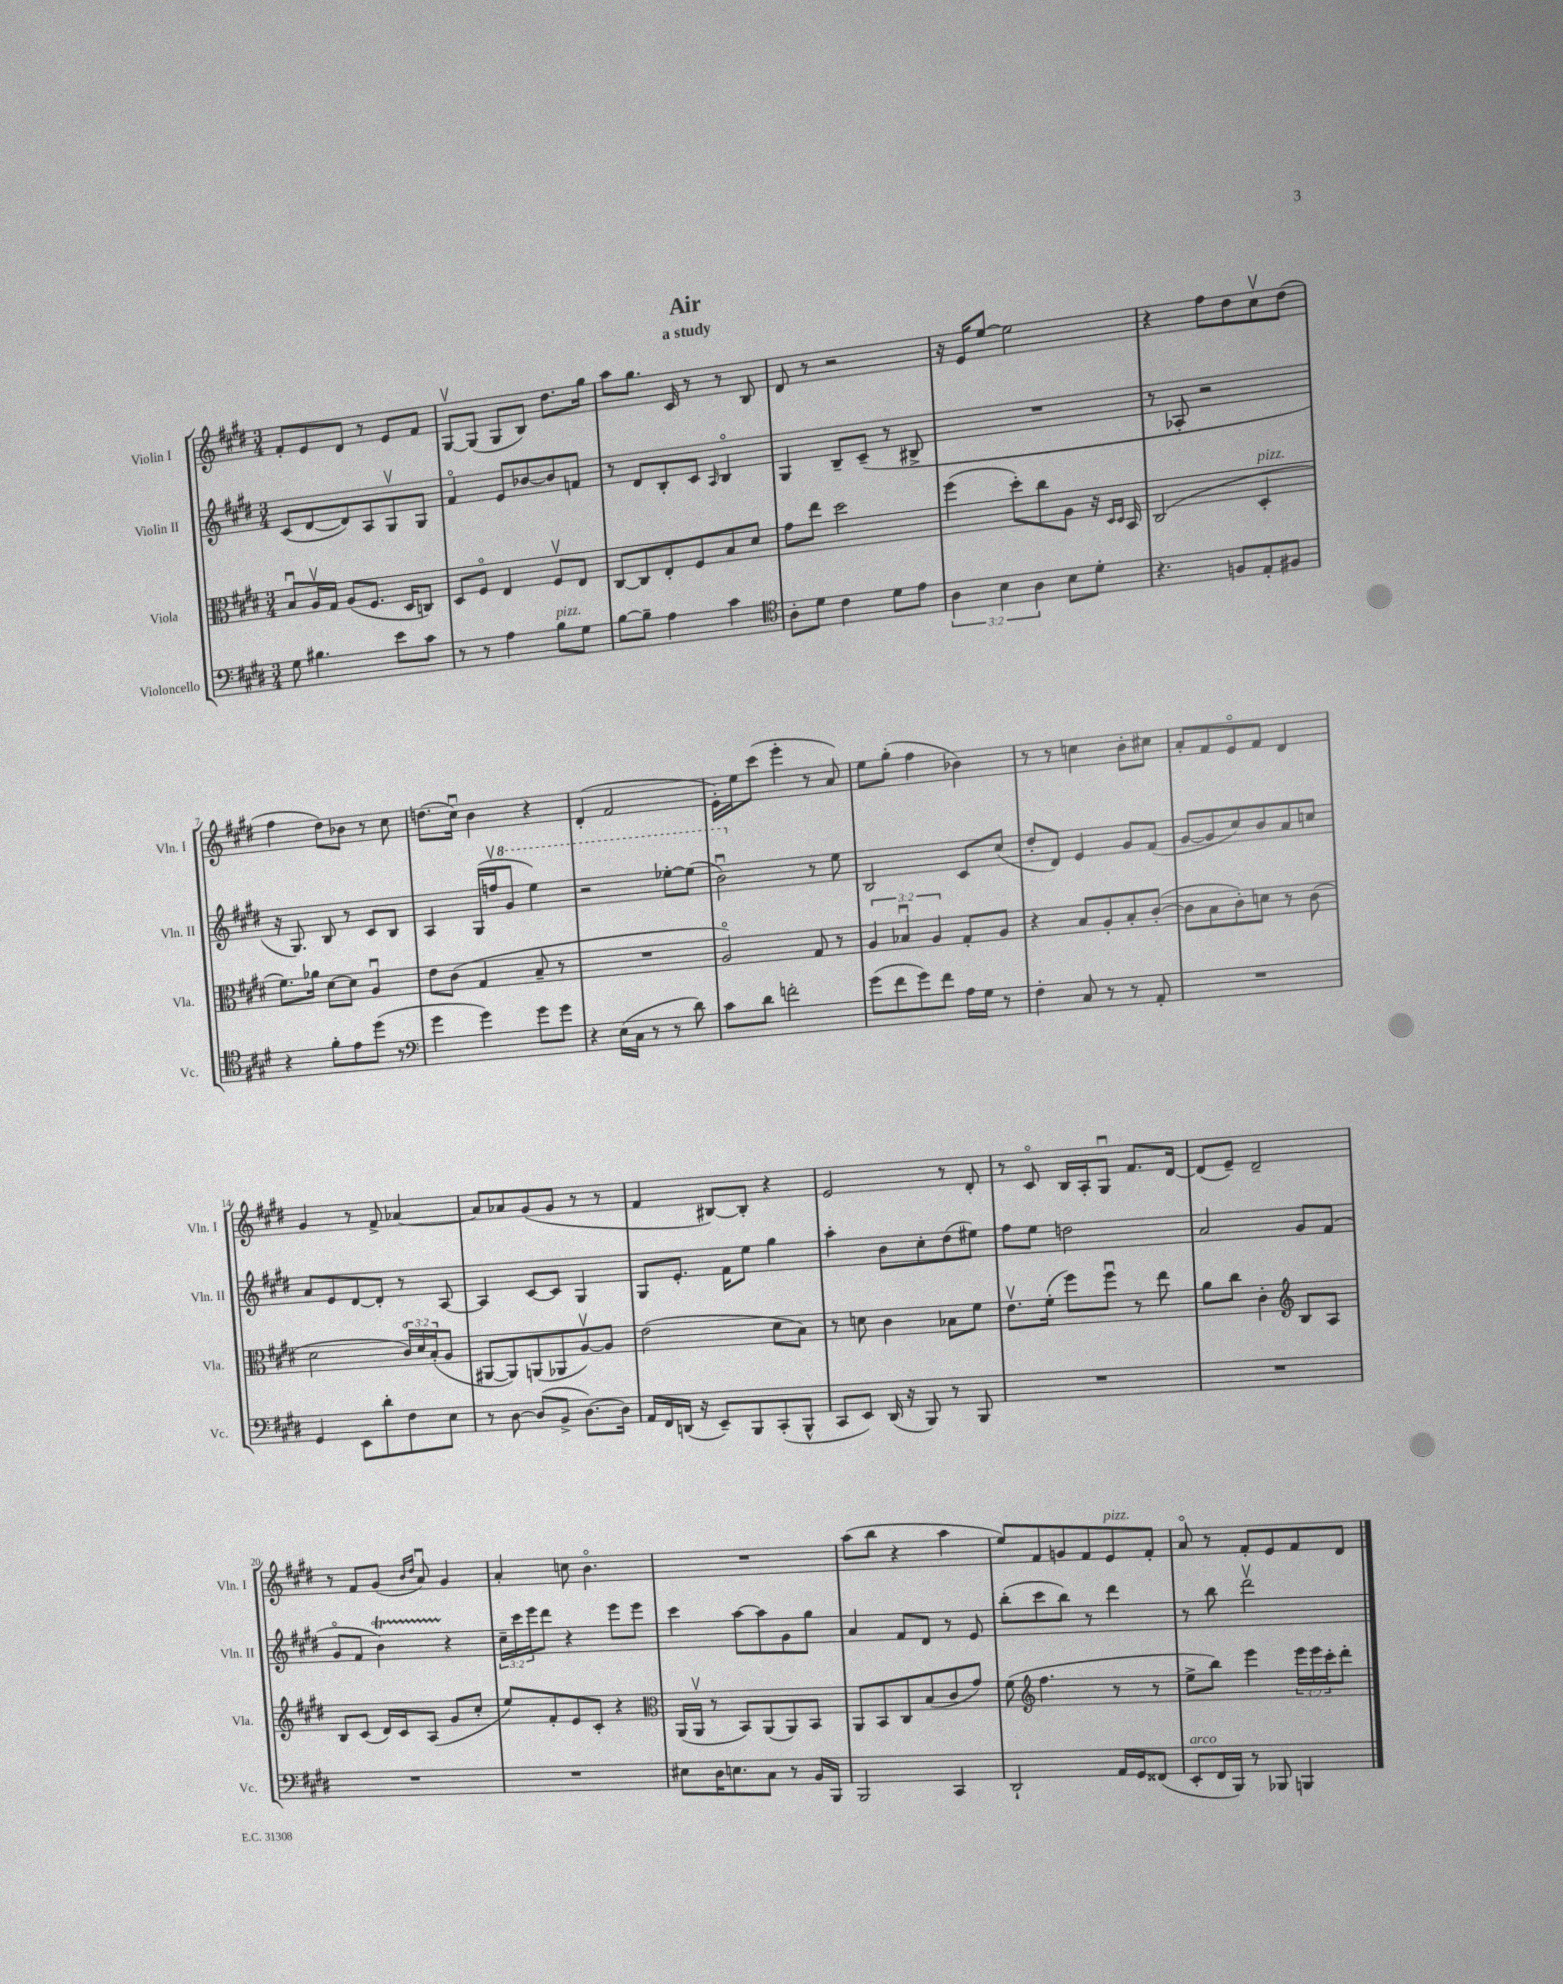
\header { title = "Air" subtitle = "a study" }
<<
\new StaffGroup <<
\new Staff = "s0" \with { instrumentName = "Violin I" shortInstrumentName = "Vln. I" } {
    \clef treble \key e \major \numericTimeSignature \time 3/4
    fis'8-. e'8 dis'8 r8 e'8 fis'8 |
    gis8~\upbow gis8( gis8 b8) dis''8. gis''16 |
    a''8 gis''8. cis'16 r8 r8 b8 |
    dis'8 r8 r2 |
    r16 e'16 e''8~ e''2 |
    r4 fis''8 dis''8 cis''8\upbow dis''8( |
    fis''4 dis''8) bes'8 r8 cis''8 |
    d''8.( cis''16\downbow) b'4 r4 |
    dis'4-.( fis'2 |
    e'16-.) e''16 cis'''8( e'''4-. r8 a'8) |
    e''8 gis''8-.( fis''4 bes'4) |
    r8 r8 c''4 b'8-. cis''8 |
    a'8-. fis'8 e'8\flageolet fis'8 dis'4 |
    gis'4 r8 fis'8-> aes'4~ |
    aes'8 aes'8 gis'8( gis'8 r8 r8 |
    fis'4 bis8~) bis8-. r4 |
    e'2 r8 dis'8-. |
    r8 cis'8\flageolet b16 a16-. gis8\downbow fis'8. dis'16~ |
    dis'8( e'8--) dis'2-- |
    r8 fis'8 gis'8( \grace { b'16 dis''16 } a'8\downbow) gis'4 |
    a'4-. c''8 b'4.\flageolet |
    R2. |
    a''8( b''8 r4 a''4 |
    e''8) fis'8 g'8 fis'8 e'8^\markup { \italic "pizz." } fis'8-. |
    a'8\flageolet r8 fis'8-. e'8 fis'8 dis'8 \bar "|." |
}
\new Staff = "s1" \with { instrumentName = "Violin II" shortInstrumentName = "Vln. II" } {
    \clef treble \key e \major \numericTimeSignature \time 3/4 \override Staff.TupletNumber.text = #tuplet-number::calc-fraction-text
    cis'8( dis'8~ dis'8) a8 gis8\upbow gis8 |
    fis'4\flageolet e'8 bes'8~ bes'8 f'8 |
    r8 dis'8 b8-. cis'8 \grace { a16 } b4\flageolet |
    gis4 b8-- cis'8--( r8 bis8-> |
    R2. |
    r8 aes8-. r2 |
    r16 gis8.) b8 r8 cis'8 b8 |
    a4 gis16( f''16\upbow \ottava #1 gis''8 e'''4) |
    r2 ees'''8~-. ees'''8( |
    b''2\downbow) \ottava #0 r8 e''8 |
    b2 cis'8 cis''8( |
    dis''8-. dis'8) e'4 gis'8 fis'8( |
    gis'8~ gis'8 cis''8) b'8 a'8 c''8 |
    a'8 e'8 dis'8~ dis'8-. r8 a8~ |
    a4 cis'8~ cis'8 gis4 |
    gis8 e'8.-. fis'16 e''8 gis''4 |
    a''4-. b'8 cis''8-. dis''8( eis''8) |
    fis''8 e''8 d''2 |
    a'2 gis'8 fis'8( |
    gis'8\flageolet fis'8 b'4\startTrillSpan) r4\stopTrillSpan |
    \tuplet 3/2 { cis''16-- cis'''16 e'''16 } dis'''8 r4 e'''8 e'''8 |
    cis'''4 a''8~ a''8 gis'8 gis''8 |
    a'4 fis'8 dis'8 r8 e'8 |
    b''8-.( cis'''8 b''8) r8 dis'''4 |
    r8 b''8 dis'''2\upbow \bar "|." |
}
\new Staff = "s2" \with { instrumentName = "Viola" shortInstrumentName = "Vla." } {
    \clef alto \key e \major \numericTimeSignature \time 3/4 \override Staff.TupletNumber.text = #tuplet-number::calc-fraction-text
    b8\downbow a16\upbow gis16 a8( fis8. dis16 c8) |
    dis8 fis8\flageolet e4 fis8\upbow e8 |
    cis8~ cis8 e8-. fis8 b8 dis'8 |
    gis'8 e''8 dis''2 |
    fis''4( dis''8-.) cis''8 a8 r16 \grace { dis16 dis16 } b,16 |
    cis2( dis4-.^\markup { \italic "pizz." } |
    fis'8.) aes'16 dis'8~ dis'8 a4\downbow |
    e'8 cis'8( gis4 b8-- r8 |
    R2. |
    a2\flageolet) gis8 r8 |
    \tuplet 3/2 { a4 bes4\downbow a4 } gis8-. a8 |
    r4 b8 a8-. b8-. cis'8~-.( |
    cis'8 b8 cis'8-.) d'8 r8 cis'8( |
    dis'2 \tuplet 3/2 { cis'16\flageolet) dis'16 b16-.( } a8 |
    ais,8~ ais,8) a,8( aes,8 a8~\upbow) a8 |
    e'2( dis'8 b8) |
    r8 d'8 cis'4 bes8 fis'8 |
    e'8.\upbow fis'16-.( fis''8) fis''8\downbow r8 e''8 |
    a'8 cis''8 cis'4-. \clef treble b8 a8 |
    b8 cis'8( dis'16) cis'16 a8( gis'8 cis''8-. |
    e''8) fis'8-. e'8 cis'8-. r4 |
    \clef alto a,16( a,16\upbow r8 b,8) a,8( a,8) b,8 |
    a,8 b,8 cis8 b8( cis'8 gis'8) |
    fis'8( \clef treble fis''4. r8 r8 |
    e''8-> b''8) e'''4 \tuplet 3/2 { e'''16 e'''16 cis'''16-. } dis'''8-. \bar "|." |
}
\new Staff = "s3" \with { instrumentName = "Violoncello" shortInstrumentName = "Vc." } {
    \clef bass \key e \major \numericTimeSignature \time 3/4 \override Staff.TupletNumber.text = #tuplet-number::calc-fraction-text
    gis8 bis4. e'8 cis'8 |
    r8 r8 a4 b8^\markup { \italic "pizz." } gis8 |
    b8~ b8-- a4 cis'4 |
    \clef tenor a8-. dis'8 cis'4 dis'8 e'8 |
    \tuplet 3/2 { a4 b4 a4 } b8 dis'8-. |
    r4. f8 e8-. fis8 |
    r4 fis'8-. e'8 dis''8( r8 |
    \clef bass gis'4 gis'4) gis'8 gis'8 |
    r4 e16( cis16 r8 r8 dis'8) |
    cis'8 dis'8 f'2-. |
    gis'8( fis'8 gis'8) fis'8 a16 gis16 r8 |
    fis4-. cis8 r8 r8 a,8-. |
    R2. |
    gis,4 e,8 dis'8-. fis8 e8 |
    r8 dis8~ dis8( b,8-> dis8.~) dis16 |
    a,16 fis,16 d,16( r16 e,8--) b,,8 cis,8-.( b,,8-^ |
    cis,8 e,8) dis,16( r16 b,,8) r8 b,,8 |
    R2. |
    R2. |
    R2. |
    R2. |
    eis8 dis16 e8. cis8 r8 b,16 b,,16 |
    b,,2 cis,4 |
    dis,2-! a,16 gis,16 fisis,8( |
    e,8-.^\markup { \italic "arco" } fis,16 b,,16) r8 bes,,8 b,,4 \bar "|." |
}
>>
>>
